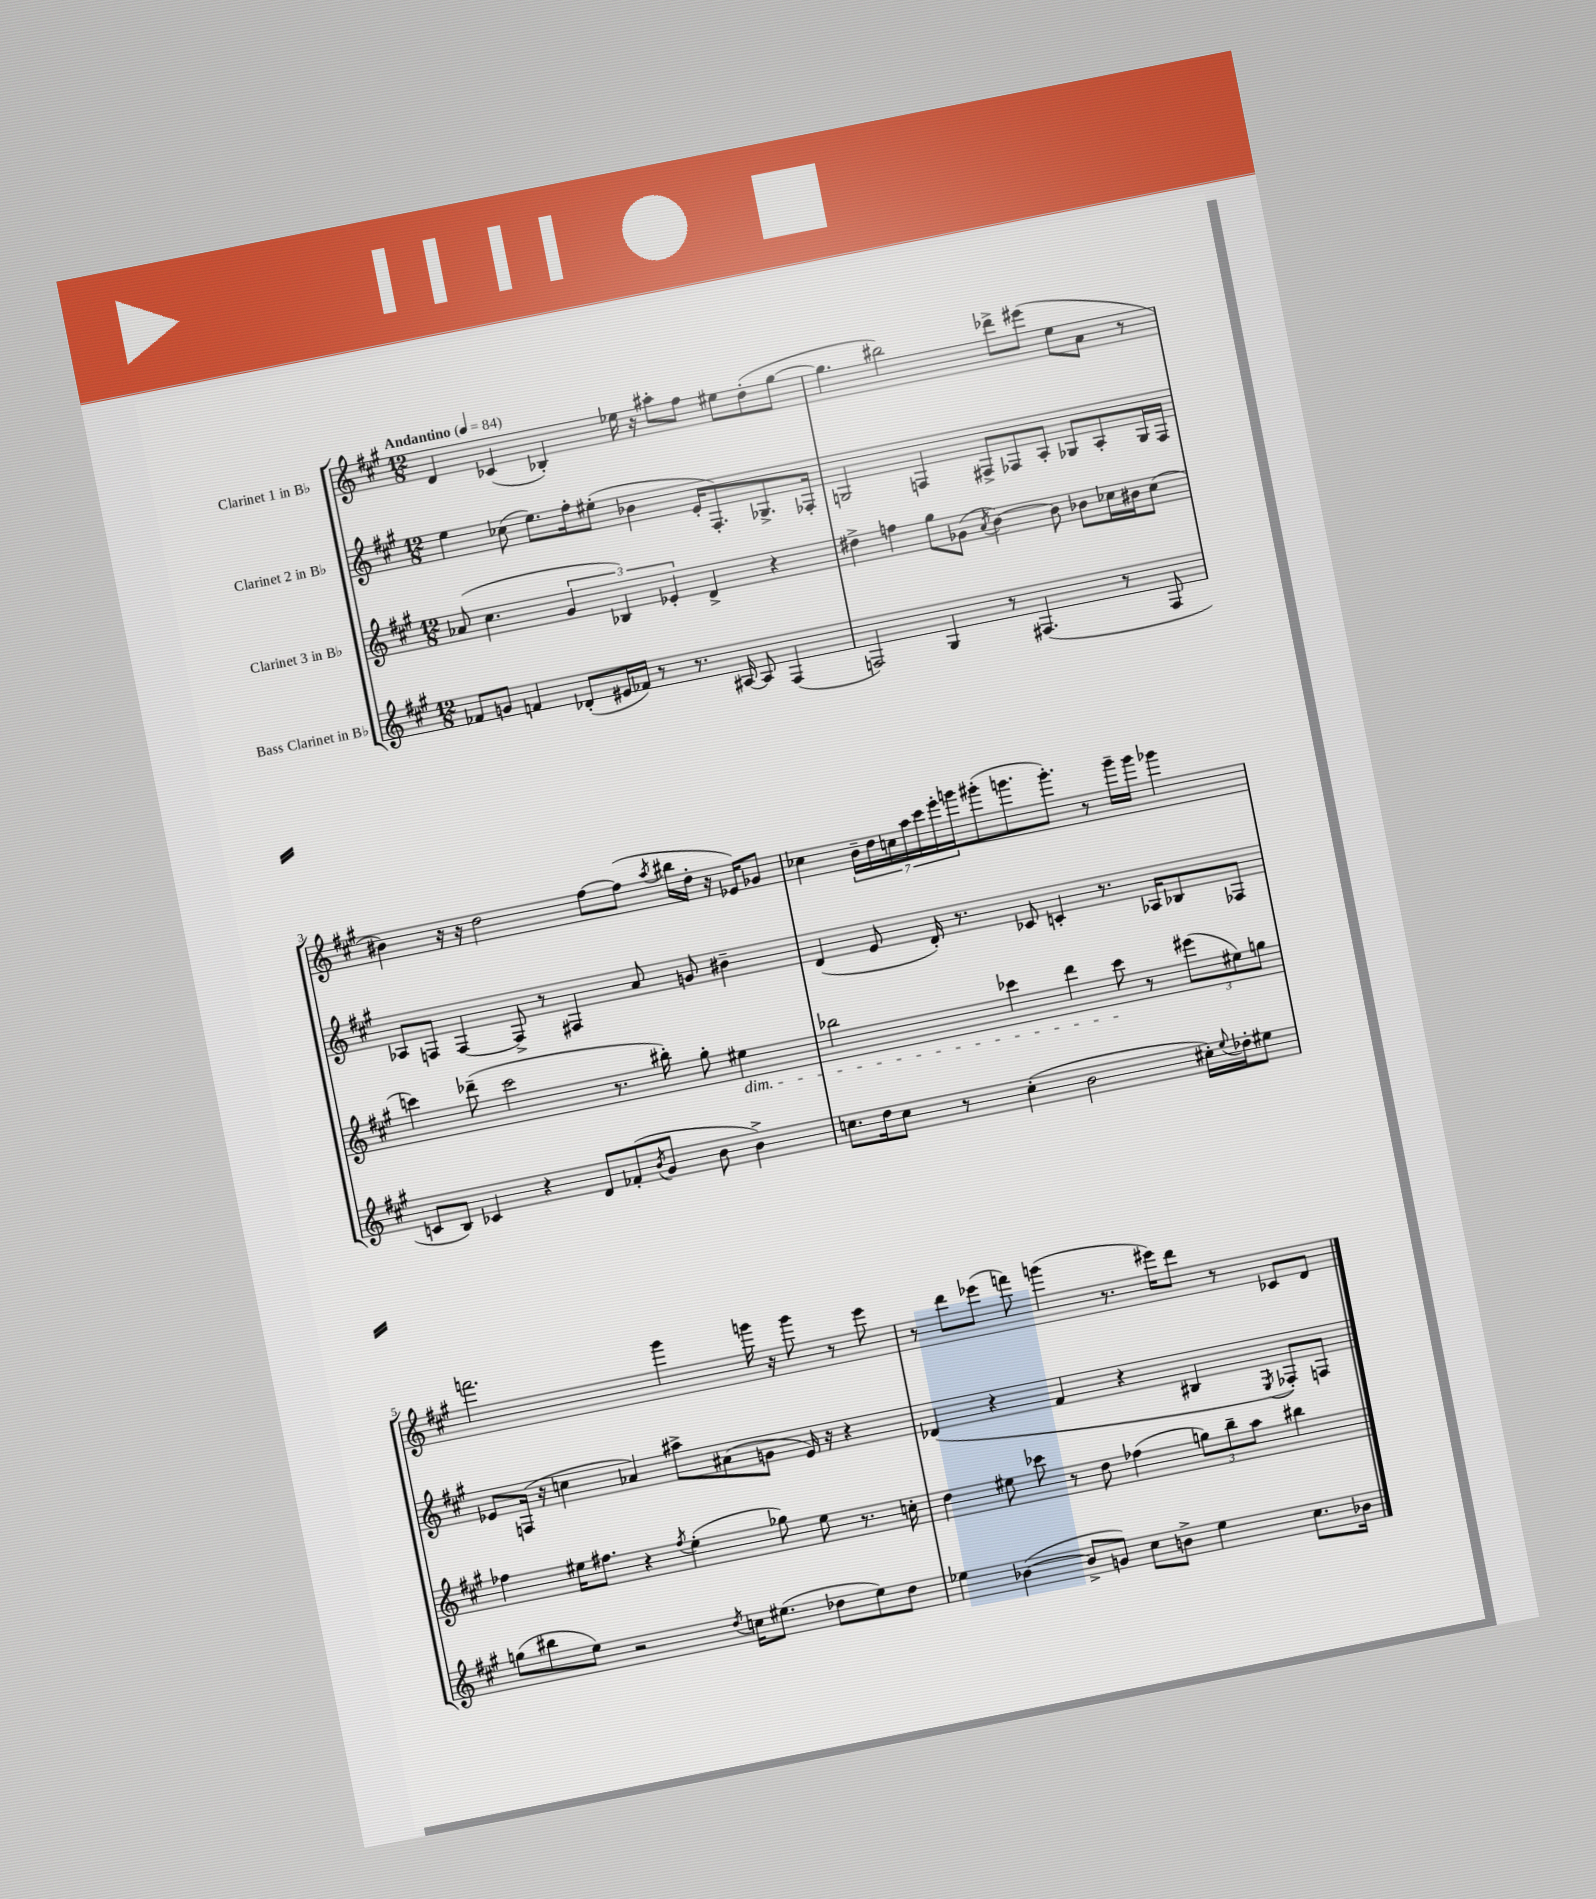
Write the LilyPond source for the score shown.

<<
\new StaffGroup <<
\new Staff = "s0" \with { instrumentName = "Clarinet 1 in Bb" } {
    \clef treble \key a \major \numericTimeSignature \time 12/8 \tempo "Andantino" 4 = 84
    d'4 ces'4( bes4-.) ees''16 r16 ais''8-. fis''8 eis''8 d''8-.( gis''8~ |
    gis''4. bis''2) des'''8-> eis'''8( e''8 a'8 r8 |
    bis'4) r16 r16 d''2 fis''8~ fis''8( \acciaccatura { a''8 } bis''16 d''16-. r16 ees'16) ges'8 |
    ces''4 \tuplet 7/4 { b'16-- d''16 c''16 a''16 cis'''16 e'''16-. g'''16 } gis'''8-.( g'''8. g'''8.-.) r8 g'''16-- g'''16 ges'''4 |
    f'''2. gis'''4 g'''16 r16 g'''8 r8 e'''8 |
    r8 d'''8 ees'''8( f'''8) g'''4( r8. eis'''16) d'''8 r8 ces'8 d'8 \bar "|." |
}
\new Staff = "s1" \with { instrumentName = "Clarinet 2 in Bb" } {
    \clef treble \key a \major \numericTimeSignature \time 12/8
    e''4 ces''8( e''8.) fis''16-. eis''8-.( bes'4 e'16-. fis8.-.) ges8.-> fes16-. |
    g2 f4 fis8-> fes8 a8-. ges8 a8-. ges16 fes16 |
    aes8 f8 f4~ f8-> r8 fis4 a'8 g'8 bis'4-- |
    d'4( e'8 d'16-.) r8. ces'8 c'4-. r8. aes16 bes8 fes8 |
    ees'8 f16( r16 c''4 aes'4) ais''8-> ais'8( g'8 ees'16) r16 r4 |
    des'4( r4 fis'4 r4 bis4 \acciaccatura { e8 } fes8-.) f8 \bar "|." |
}
\new Staff = "s2" \with { instrumentName = "Clarinet 3 in Bb" } {
    \clef treble \key a \major \numericTimeSignature \time 12/8
    aes'8( cis''4. \tuplet 3/2 { gis'4 bes4) ees'4-. } d'4-> r4 |
    dis''4-> f''4 gis''8 ges'8( \acciaccatura { a'8 } b'4~) b'8 bes'8 ces''16 bis'16 ces''8( |
    c'''4) des'''8--( c'''2 r8. bis''16-.) gis''8-. eis''4\dim |
    bes''2 ces'''4 d'''4 ces'''8\! r8 \tuplet 3/2 { eis'''8( eis''8) g''8 } |
    fes''4 eis''16 fis''8. r4 \acciaccatura { fis''8 } eis''4-.( ges''8) eis''8 r8. c''16-. |
    d''4 eis''8 ces'''8 r8 d''8 fes''4( \tuplet 3/2 { g''8) b''8-- a''8 } bis''4 \bar "|." |
}
\new Staff = "s3" \with { instrumentName = "Bass Clarinet in Bb" } {
    \clef treble \key a \major \numericTimeSignature \time 12/8
    fes'8 g'8 f'4 des'8-.( eis'16 fes'16) r8 r8. ais16~ ais8 fis4( |
    f2) gis4 r8 fis4.( r8 fis8 |
    c'8 b8) ces'4 r4 d'8 fes'8-.( \acciaccatura { b'8 } gis'8 b'8 b'4->) |
    c''8. d''16 c''8 r8 c''4-.( b'2 cis''16-.) \appoggiatura { e''8 } des''16-. eis''8 |
    g''8( bis''8 e''8) r2 \acciaccatura { d''8 } c''16 eis''8.( des''8 eis''8) des''8 |
    ees''4 bes'4~( bes'8-> g'8) cis''8 b'8-> ees''4 cis''8. bes'16 \bar "|." |
}
>>
>>
